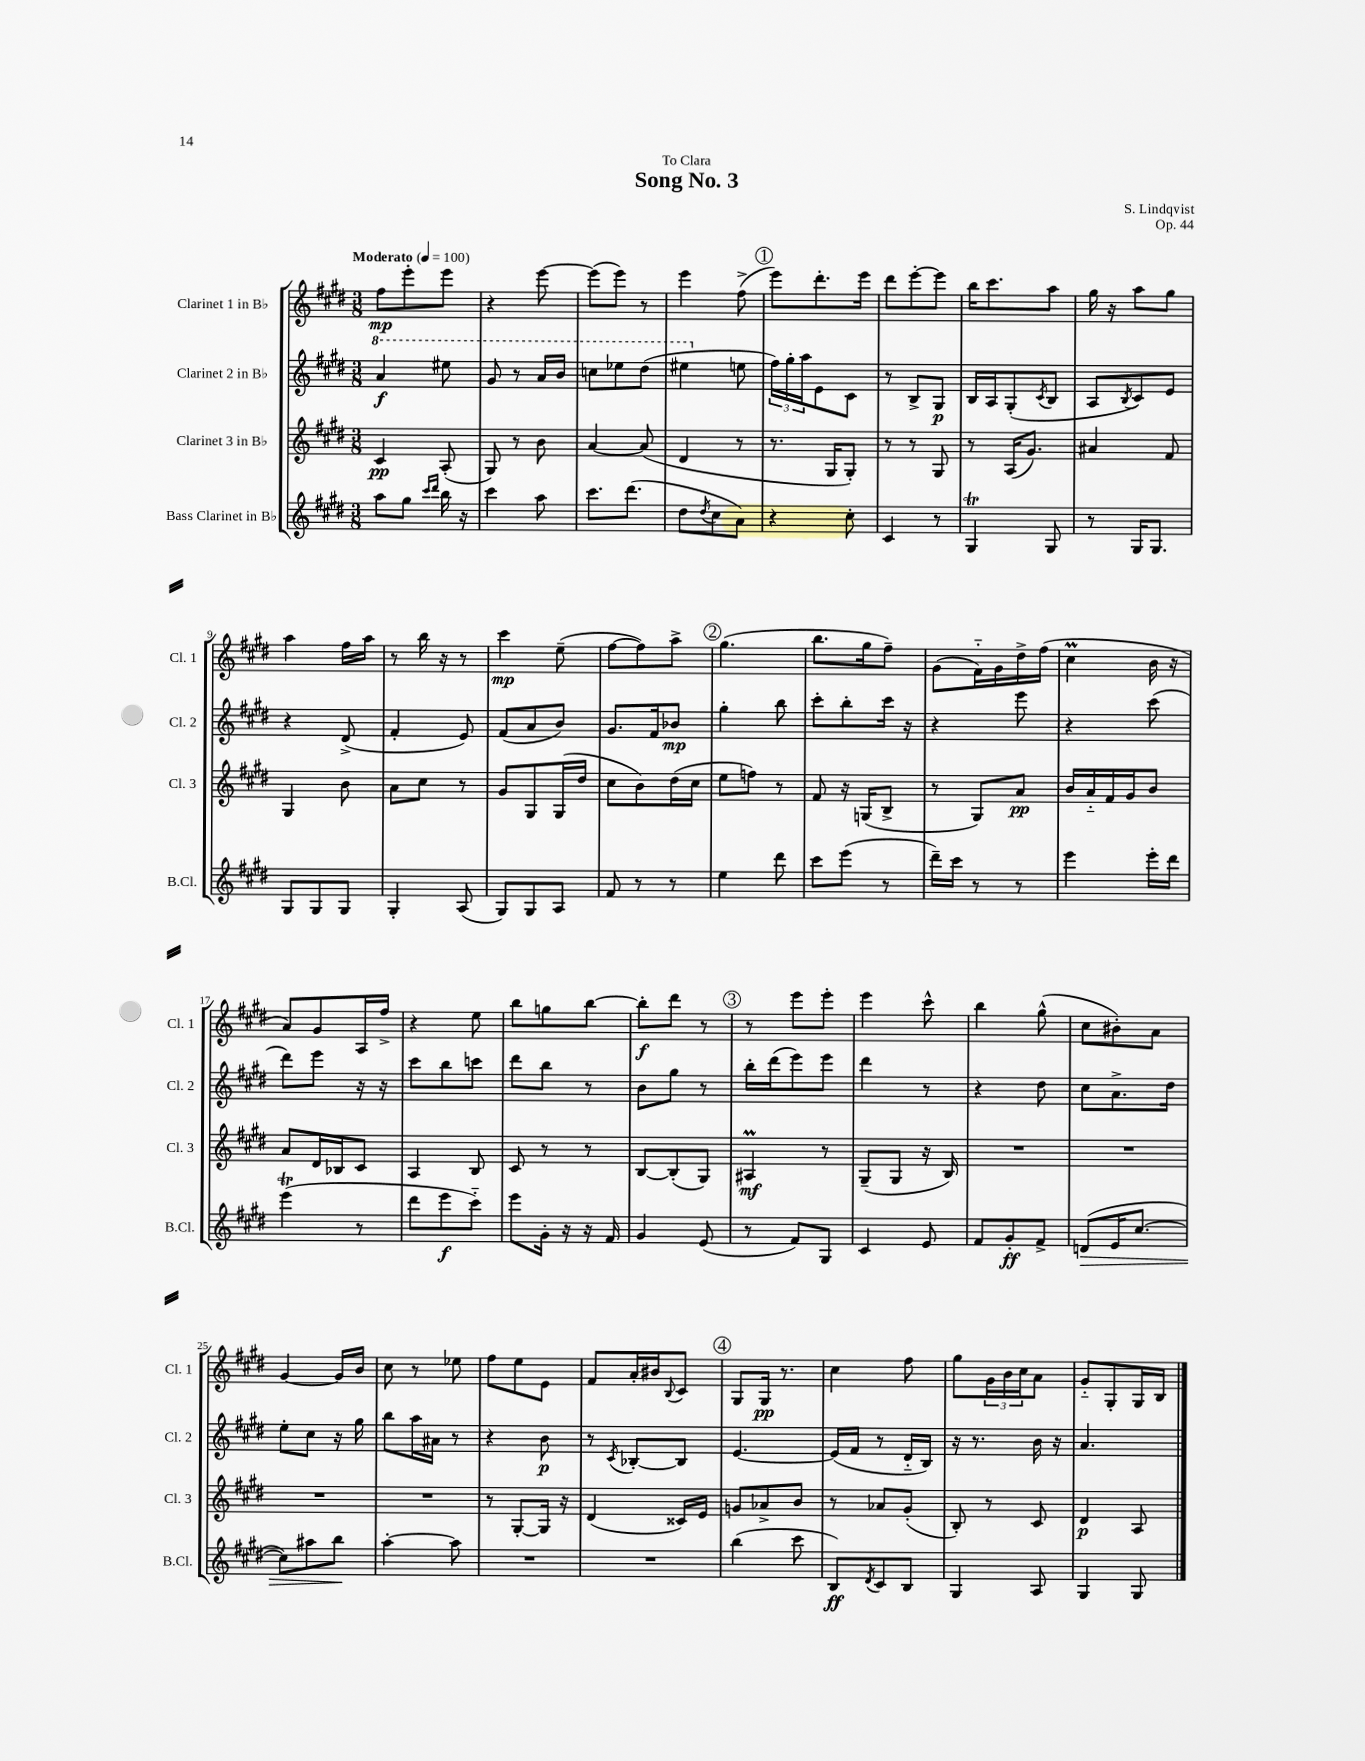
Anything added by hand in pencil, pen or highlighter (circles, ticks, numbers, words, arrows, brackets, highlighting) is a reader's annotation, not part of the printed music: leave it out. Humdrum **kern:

**kern	**kern	**kern	**kern
*staff4	*staff3	*staff2	*staff1
*clefG2	*clefG2	*clefG2	*clefG2
*k[f#c#g#d#]	*k[f#c#g#d#]	*k[f#c#g#d#]	*k[f#c#g#d#]
*M3/8	*M3/8	*M3/8	*M3/8
*MM100	*MM100	*MM100	*MM100
8aa\L	4c#/	4aa/	8ff#\L
8gg#\J	.	.	8eee'\
16qqccc#/LL	.	.	.
16qqddd#/JJ	.	.	.
16bb\	(8A'/	8eee#\	8eee\J
16r	.	.	.
=	=	=	=
4ccc#\	8G#/)	8gg#/	4r
.	8r	8r	.
8aa\	8b\	16aa/LL	[8eee\
.	.	16bb/JJ	.
=	=	=	=
8.ccc#\L	[4a/	8ccc\L	(8eee\]L
.	.	8eee-\	8eee\J)
(8.ddd#\J	.	.	.
.	(8a/]	(8ddd#\J	8r
=	=	=	=
8dd#\L	4d#/	4eee#\	4eee\
8qdd#/	.	.	.
8cc#\	.	.	.
8a\J)	8r	8ee\	(8ff#^\
=	=	=	=
4r	8.r	24ff#\LL)	8eee\L)
.	.	24gg#'\	.
.	.	24aa\J	.
.	.	8e\	8.ddd#'\
.	16G#/LK	.	.
8cc#'\	8G#'/J)	8c#\J	.
.	.	.	16eee\Jk
=	=	=	=
4c#/	8r	8r	8ddd#\L
.	8r	8B^/L	[8eee'\
8r	8G#/	8G#/J	8eee\]J
=	=	=	=
4G#/	8r	16B/LL	16bb\LK
.	.	16A/J	8.ccc#\
.	(16A/LK	(8G#'/	.
.	8.g#/J)	.	.
.	.	8qc#/	.
8G#/	.	8B/J	8aa\J
=	=	=	=
8r	4a#/	8A/L	16gg#\
.	.	.	16r
.	.	8qB/	.
16G#/LK	.	8c#/)	8aa\L
8.G#/J	.	.	.
.	8f#/	8e/J	8gg#\J
=	=	=	=
8G#/L	4G#/	4r	4aa\
8G#/	.	.	.
8G#/J	8b\	(8d#^/	16ff#\LL
.	.	.	16aa\JJ
=	=	=	=
4G#'/	8a\L	4f#'/	8r
.	8cc#\J	.	16bb\
.	.	.	16r
(8A/	8r	8e/)	8r
=	=	=	=
8G#/L)	8g#/L	(8f#/L	4ccc#\
8G#/	8G#/	8a/	.
8A/J	(16G#/L	8b/J)	(8ee~\
.	16dd#/JJ	.	.
=	=	=	=
8f#/	8cc#\L	8.g#/L	[8ff#\L
8r	8b\)	.	8ff#\])
.	.	16f#/k	.
8r	(16dd#\L	8b-/J	8aa^\J
.	16cc#\JJ	.	.
=	=	=	=
4ee\	8ee\L	4gg#'\	(4.gg#\
.	8ff\J)	.	.
8ddd#\	8r	8bb\	.
=	=	=	=
8ccc#\L	8f#/	8ccc#'\L	8.bb\L
(8eee\J	16r	8bb'\	.
.	(16G/LK	.	16gg#\k
8r	8B^/J	16ccc#\Jk	8ff#~\J)
.	.	16r	.
=	=	=	=
16ddd#~\LL)	8r	4r	(8g#\L
16ccc#\JJ	.	.	.
8r	8G#/L)	.	16f#'~\L)
.	.	.	16g#\
8r	8a/J	8eee\	16dd#^\
.	.	.	(16ff#\JJ
=	=	=	=
4eee\	16b/LL	4r	4cc#\
.	16a'~/	.	.
.	16f#/	.	.
.	16g#/J	.	.
16eee'\LL	8b/J	(8ccc#\	16b\
16ddd#\JJ	.	.	16r
=	=	=	=
(4eee\	8a/L	8ddd#\L)	8a/L)
.	16d#/L	8eee\J	8g#/
.	16B-/J	.	.
8r	8c#/J	16r	16A/L
.	.	16r	16ff#^/JJ
=	=	=	=
8ddd#\L	4A/	8ccc#\L	4r
8eee\	.	8bb\	.
8ccc#'~\J)	8B/	8ccc\J	8ee\
=	=	=	=
8eee\L	8c#/	8ddd#\L	8bb\L
16g#'\Jk	8r	8bb\J	8gg\
16r	.	.	.
16r	8r	8r	[8bb\J
16f#/	.	.	.
=	=	=	=
4g#/	[8B/L	8b\L	8bb'\]L
.	(8B'/]	8gg#\J	8ddd#\J
(8e/	8G#/J)	8r	8r
=	=	=	=
8r	4A#/	16bb'\LL	8r
.	.	(16ddd#\J	.
8f#/L)	.	8eee\)	8eee\L
8G#/J	8r	8eee\J	8eee'\J
=	=	=	=
4c#/	(8G#~/L	4ddd#\	4eee\
.	8G#/J	.	.
8e/	16r	8r	8ccc#^^\
.	16B/)	.	.
=	=	=	=
8f#/L	4.r	4r	4bb\
8g#'/	.	.	.
8f#^/J	.	8dd#\	(8gg#^^\
=	=	=	=
(8d/L	4.r	8cc#\L	8cc#\L
16e/K	.	8.a^\	8b#'\)
[8.cc#/J	.	.	.
.	.	.	8a\J
.	.	16dd#\Jk	.
=	=	=	=
8cc#\]L)	4.r	8ee'\L	[4g#/
8aa#\	.	8cc#\J	.
8bb\J	.	16r	16g#/]LL
.	.	16gg#\	16b/JJ
=	=	=	=
[4aa'\	4.r	8bb\L	8cc#\
.	.	16aa\L	8r
.	.	16a#\JJ	.
8aa\]	.	8r	8ee-\
=	=	=	=
4.r	8r	4r	8ff#\L
.	[8G#'/L	.	8ee\
.	16G#/]Jk	8b\	8e\J
.	16r	.	.
=	=	=	=
4.r	(4d#/	8r	8f#/L
.	.	8qc#/	.
.	.	[8B-'/L	16a'/L
.	.	.	16b#/J
.	.	.	8qqB/
.	16c##/LL)	8B-/]J	8c#/J
.	16e/JJ	.	.
=	=	=	=
(4bb\	8g/L	[4.e/	8G#/L
.	8a-^/	.	16G#/Jk
.	.	.	8.r
8ccc#\	8b/J	.	.
=	=	=	=
8B/L)	8r	(16e/]LL	4cc#\
.	.	16f#/JJ	.
8qd#/	.	.	.
8c#/	8a-/L	8r	.
8B/J	(8g#'/J	16d#'~/LL	8ff#\
.	.	16B/JJ)	.
=	=	=	=
4G#/	8B'/)	16r	8gg#\L
.	.	8.r	.
.	8r	.	24g#\L
.	.	.	24b\
.	.	.	24cc#\J
8A/	8c#/	16b\	8a\J
.	.	16r	.
=	=	=	=
4G#/	4d#/	4.a/	8g#'~/L
.	.	.	8G#'/
8G#/	8A/	.	16G#/L
.	.	.	16B/JJ
==	==	==	==
*-	*-	*-	*-
